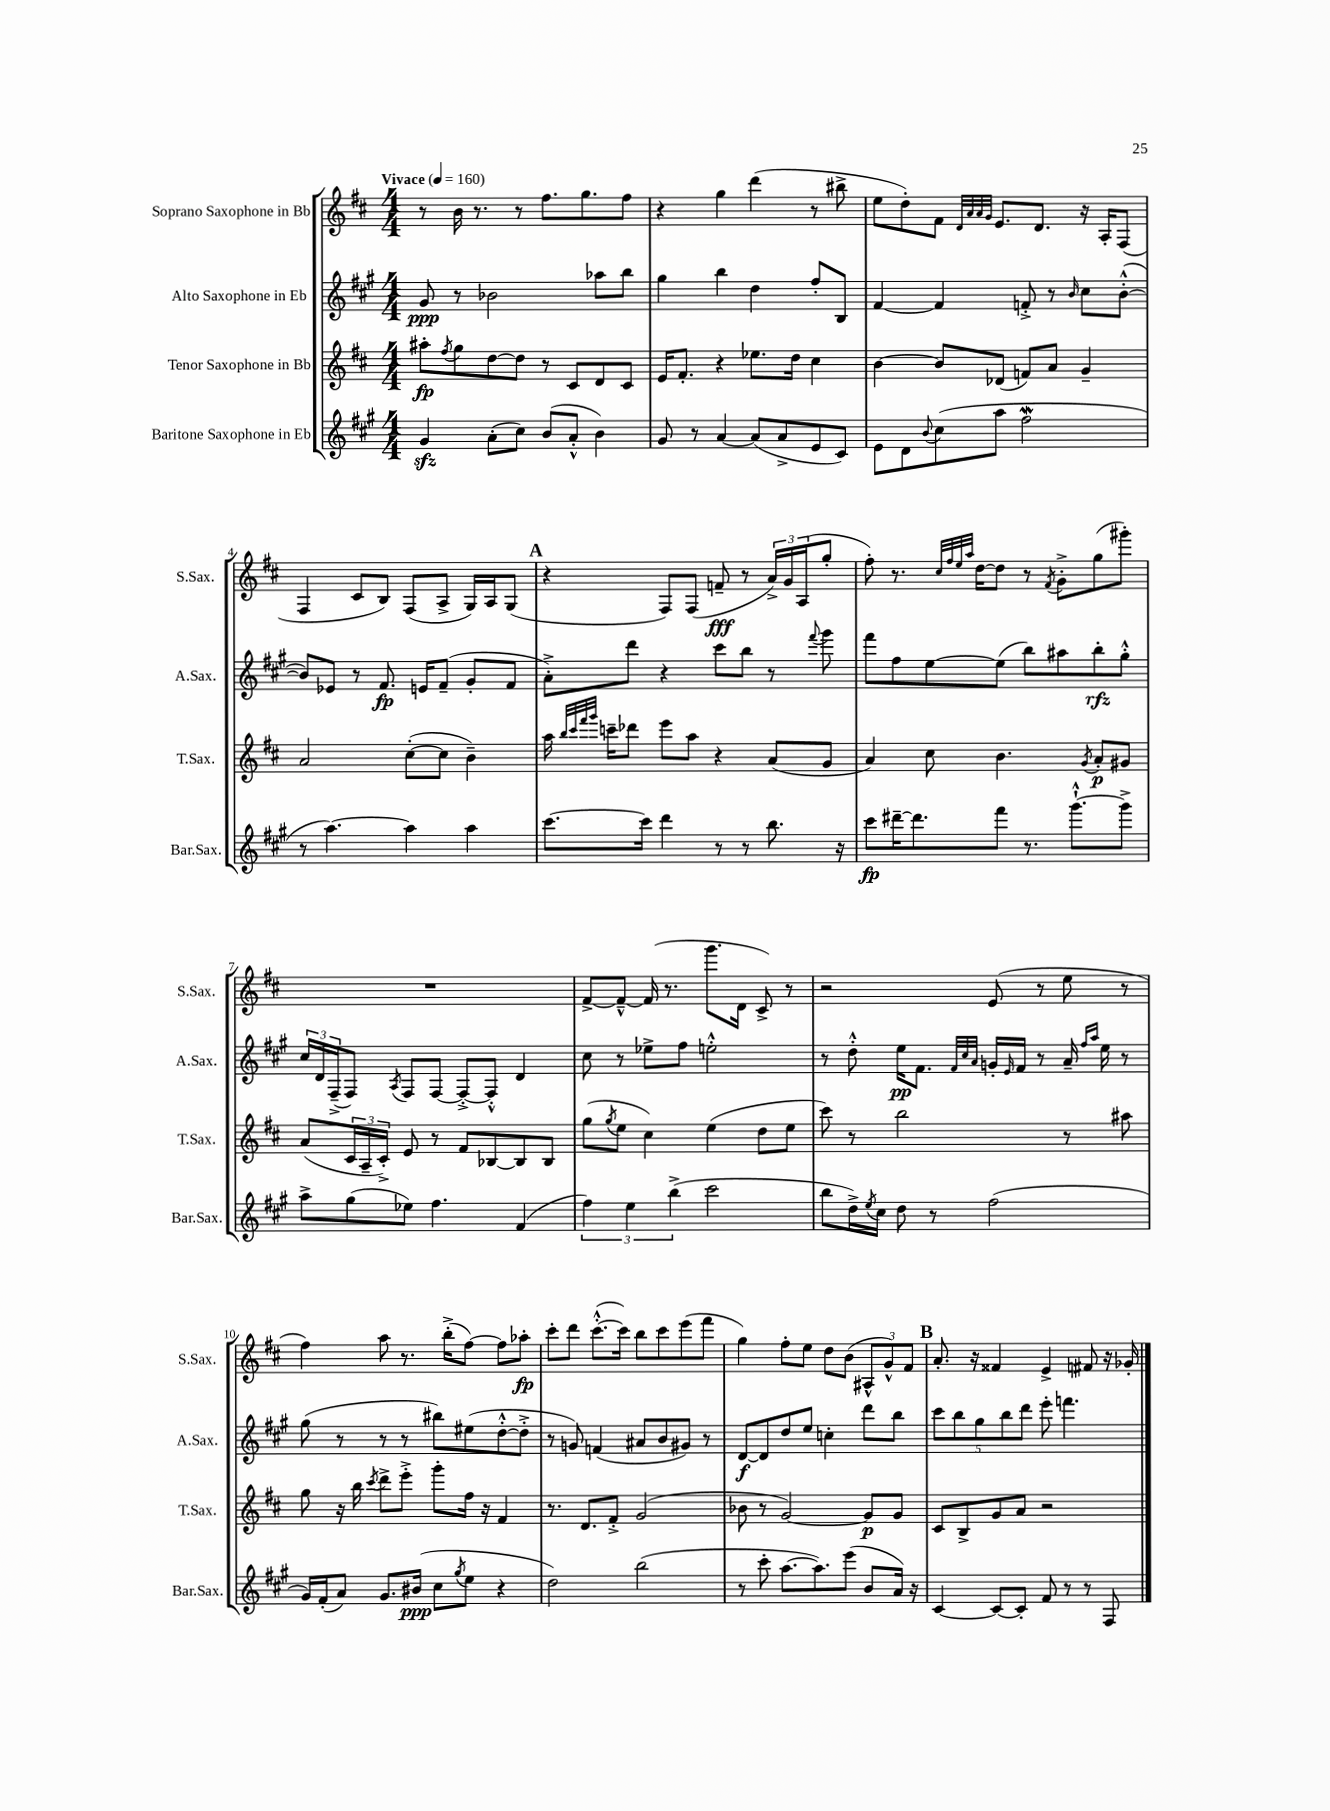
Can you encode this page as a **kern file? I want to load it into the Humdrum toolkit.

**kern	**kern	**kern	**kern
*staff4	*staff3	*staff2	*staff1
*clefG2	*clefG2	*clefG2	*clefG2
*k[f#c#g#]	*k[f#c#]	*k[f#c#g#]	*k[f#c#]
*M4/4	*M4/4	*M4/4	*M4/4
*MM160	*MM160	*MM160	*MM160
4g#	8aa#'	8g#	8r
.	8qff#	.	.
.	8gg	8r	16b
.	.	.	8.r
(8a'	[8dd	2b-	.
8cc#)	8dd]	.	8r
(8b	8r	.	8.ff#
8a'^^	8c#	.	.
.	.	.	8.gg
4b)	8d	8aa-	.
.	8c#	8bb	8ff#
=	=	=	=
8g#	16e	4gg#	4r
.	8.f#'	.	.
8r	.	.	.
[4a	4r	4bb	4gg
(8a]	8.ee-	4dd	(4ddd
8a^	.	.	.
.	16dd	.	.
8e	4cc#	8ff#'	8r
8c#)	.	8B	8bb#^
=	=	=	=
8e	[4b	[4f#	8ee
8d	.	.	8dd')
8qqb	.	.	.
(8cc#	8b]	4f#]	8f#
.	.	.	32qqd
.	.	.	32qqa
.	.	.	32qqa
.	.	.	32qqg
8aa	(8d-	.	8.e
2ff#	8f)	8f'^	.
.	.	.	8.d
.	8a	8r	.
.	.	16qqb	.
.	4g~	8cc#	16r
.	.	.	16A'
.	.	([8b'^^	(8F#
=	=	=	=
8r	2a	8b])	4F#
[4.aa)	.	8e-	.
.	.	8r	8c#
.	.	8.f#	8B)
4aa]	([8cc#'	.	(8F#
.	.	16e	.
.	8cc#]	(8f#~	8A^
4aa	4b~)	8g#'	16G)
.	.	.	16A
.	.	8f#	(8G
=	=	=	=
[8.ccc#	16aa	8a'^)	4r
.	32qqbb	.	.
.	32qqccc#	.	.
.	32qqfff#	.	.
.	32qqggg	.	.
.	16ccc~	.	.
.	8ddd-	8ddd	.
16ccc#]	.	.	.
4ddd	8eee	4r	8F#)
.	8aa	.	(8F#
8r	4r	8ccc#	8f~
8r	.	8bb	8r
8.bb	(8a	8r	24a^)
.	.	.	24g
.	.	.	(24A
.	.	8qqfff#	.
.	8g	8ggg#	8gg'
16r	.	.	.
=	=	=	=
8ccc#	4a)	8fff#	8ff#')
[16ddd#~	.	8ff#	8.r
8.ddd#]	.	.	.
.	8cc#	[8ee	.
.	.	.	32qqcc#
.	.	.	32qqff#
.	.	.	32qqee
.	.	.	32qqaa
.	.	.	[16dd
8fff#	4.b	(8ee]	8dd]
8.r	.	8bb)	8r
.	.	.	8qf#
.	.	8aa#	8g'^
[8.ggg#`^^	.	.	.
.	8qg	.	.
.	8a'	8bb'	(8gg
8ggg#^]	8g#	8gg#'^^	8ggg#')
=	=	=	=
8aa^	(8a	24cc#	1r
.	.	24d	.
.	.	(24F#~^	.
(8gg#	24c#	8F#)	.
.	24A~	.	.
.	24c#'^)	.	.
.	.	8qA	.
8ee-)	8e	8F#	.
4.ff#	8r	[8F#	.
.	8f#	8F#'^_	.
.	[8B-	8F#'^^]	.
(4f#	8B-]	4d	.
.	8B-	.	.
=	=	=	=
6ff#)	(8gg	8cc#	[8f#^
.	8qgg	.	.
.	8ee	8r	8f#~^^_
6ee	.	.	.
.	4cc#)	8ee-^	(16f#]
.	.	.	8.r
(6bb^	.	.	.
.	.	8ff#	.
2ccc#	(4ee	2ee'^^	8.ggg
.	.	.	16d
.	8dd	.	8c#^)
.	8ee	.	8r
=	=	=	=
8bb	8ccc#)	8r	2r
16dd^)	8r	8dd'^^	.
8qee	.	.	.
16cc#	.	.	.
8dd	2bb	16ee	.
.	.	8.f#	.
8r	.	.	.
.	.	32qqf#	.
.	.	32qqcc#	.
.	.	32qqa	.
(2ff#	.	16g'	(8e
.	.	16qqe	.
.	.	16f#	.
.	.	8r	8r
.	8r	16a~	8ee
.	.	16qqff#	.
.	.	16qqaa	.
.	.	16ee	.
.	8aa#	8r	8r
=	=	=	=
16g#)	8gg	(8gg#	4ff#)
(16f#'	.	.	.
8a)	16r	8r	.
.	16bb	.	.
.	8qccc#	.	.
8.g#	8ddd^	8r	8aa
.	8eee'^	8r	8.r
(16b#	.	.	.
8cc#	8ggg'	8bb#)	.
.	.	.	(16bb'^
8qgg#	.	.	.
8ee	16ff#	(8ee#	[8ff#)
.	16r	.	.
4r	4f#	[8dd'^^	8ff#]
.	.	8dd'^]	8aa-'
=	=	=	=
2dd)	8.r	8r	8ccc#'
.	.	8g)	8ddd
.	8.d	.	.
.	.	(4f	([8.ccc#'^^
.	8f#'^	.	.
.	.	.	16ccc#])
(2bb	(2g	8a#	8bb
.	.	8b	8ccc#
.	.	8g#)	(8eee
.	.	8r	8fff#
=	=	=	=
8r	8b-	[8d	4gg)
8ccc#'	8r	8d]	.
[8.aa	[2g)	8dd	8ff#'
.	.	8ee	8ee
8.aa])	.	.	.
.	.	4cc'	8dd
(8eee	.	.	(8b
8b	8g]	8ddd	12A#^^
.	.	.	12g^^)
16a)	8g	8bb	.
.	.	.	12f#
16r	.	.	.
=	=	=	=
[4c#	8c#	10ccc#	8.a'
.	.	10bb	.
.	8B^	.	.
.	.	.	16r
.	.	10gg#	.
8c#_	8g	.	4f##
.	.	10bb	.
8c#']	8a	.	.
.	.	10ddd	.
8f#	2r	8eee'	4e^
8r	.	4.fff	.
8r	.	.	8f#
8F#	.	.	16r
.	.	.	16g-'
==	==	==	==
*-	*-	*-	*-
